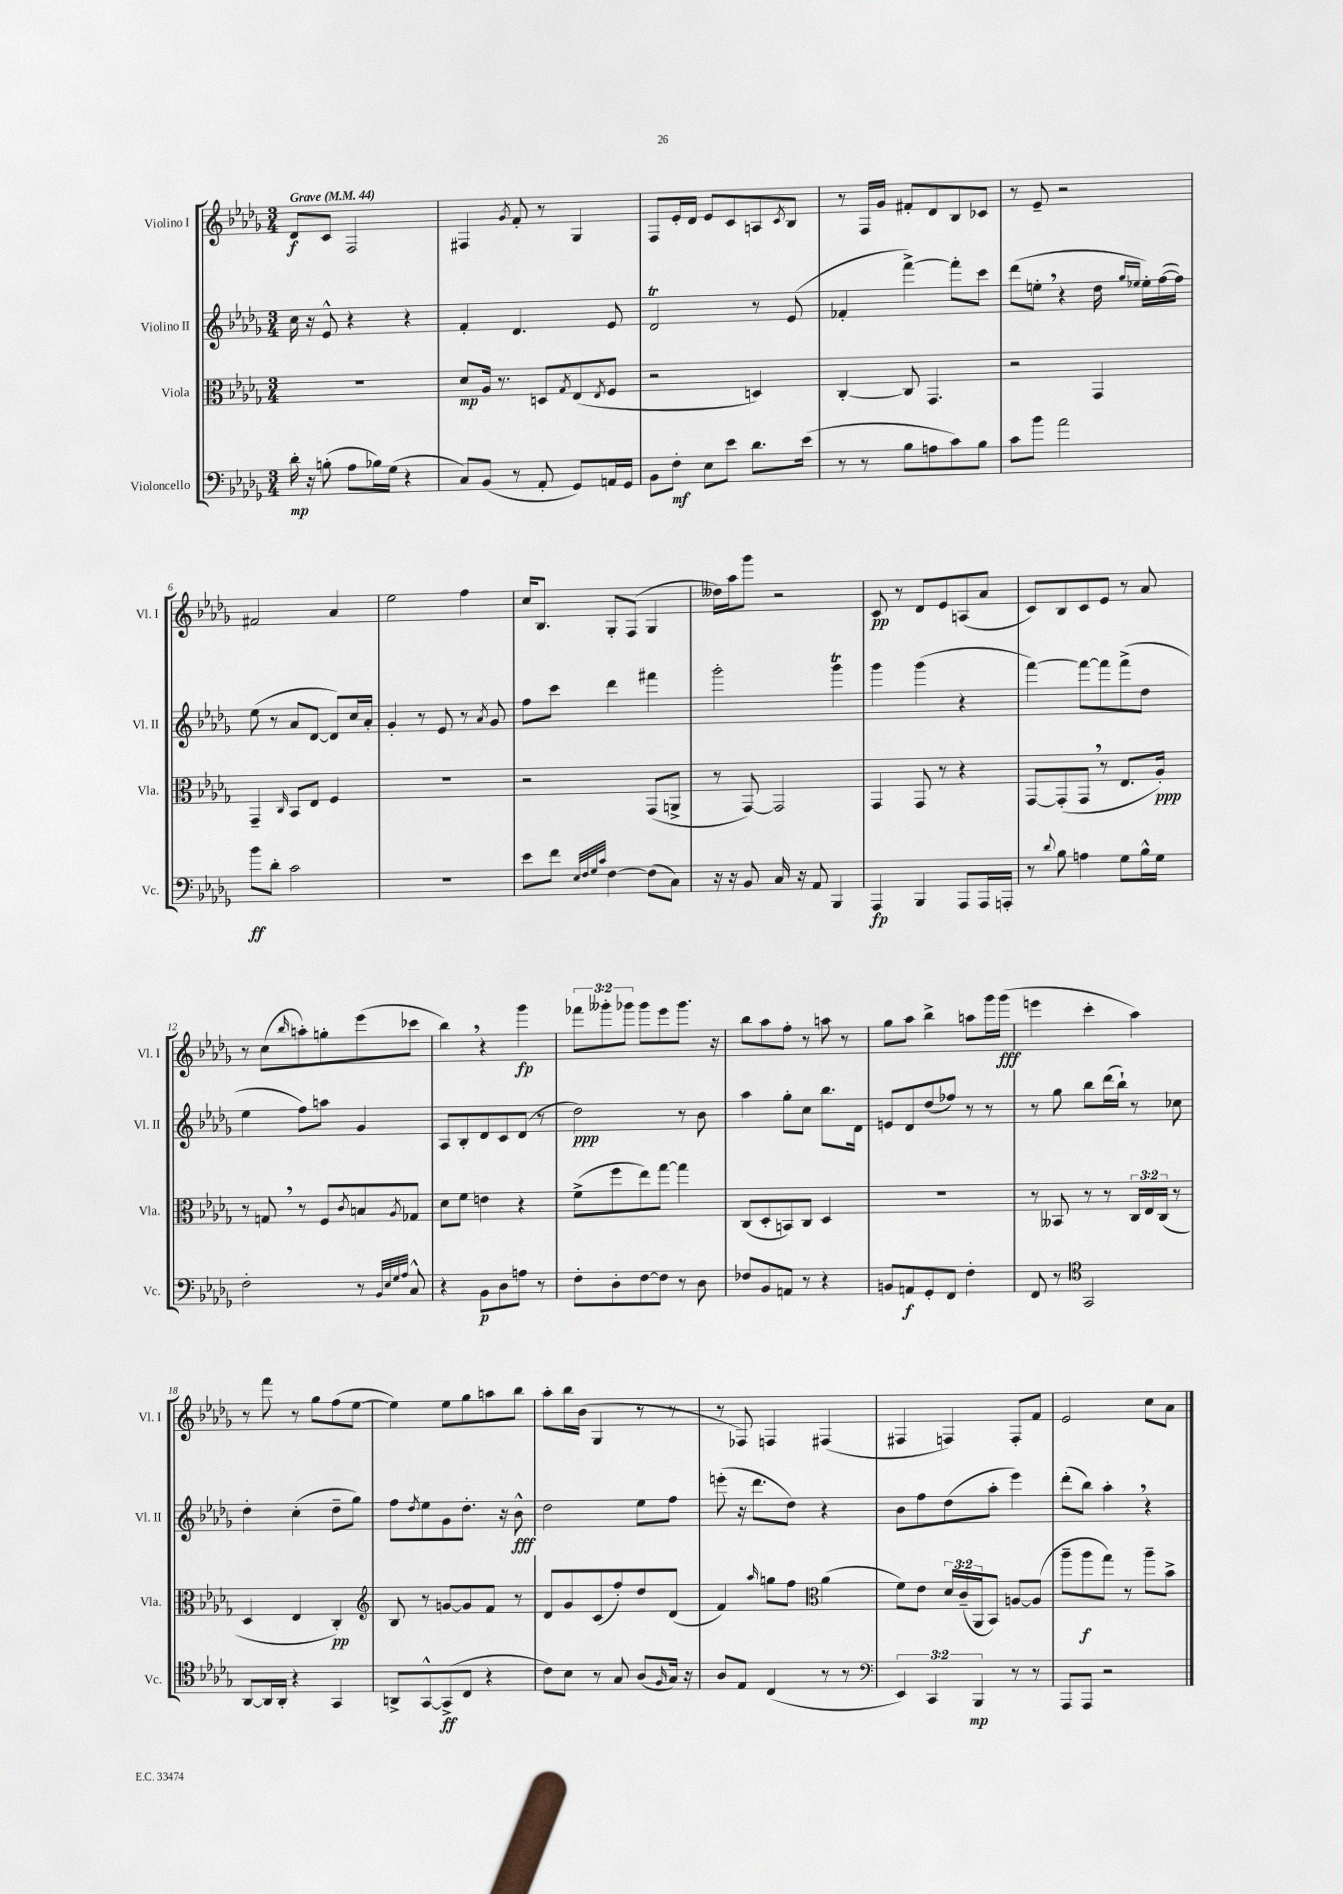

**kern	**dynam	**kern	**dynam	**kern	**dynam	**kern	**dynam
*part4	*part4	*part3	*part3	*part2	*part2	*part1	*part1
*staff4	*staff4	*staff3	*staff3	*staff2	*staff2	*staff1	*staff1
*I"Violoncello	*	*I"Viola	*	*I"Violino II	*	*I"Violino I	*
*I'Vc.	*	*I'Vla.	*	*I'Vl. II	*	*I'Vl. I	*
*clefF4	*	*clefC3	*	*clefG2	*	*clefG2	*
*k[b-e-a-d-g-]	*	*k[b-e-a-d-g-]	*	*k[b-e-a-d-g-]	*	*k[b-e-a-d-g-]	*
*M3/4	*	*M3/4	*	*M3/4	*	*M3/4	*
*MM44	*	*MM44	*	*MM44	*	*MM44	*
=1	=1	=1	=1	=1	=1	=1	=1
!	!	!	!	!	!	!LO:TX:a:B:t=Grave	!
16d-'\	mp	2.r	.	16cc\	.	8d-/L	f
16r	.	.	.	16r	.	.	.
(8Bn'\	.	.	.	8e-^^/	.	8c/J	.
8A-\L	.	.	.	4r	.	2F/	.
16B-X\L)	.	.	.	.	.	.	.
(16G-\JJ	.	.	.	.	.	.	.
4r	.	.	.	4r	.	.	.
=2	=2	=2	=2	=2	=2	=2	=2
8C/L)	.	8d-/L	mp	4f'/	.	4F#X/	.
(8BB-/J	.	16A-/Jk	.	.	.	.	.
.	.	8.r	.	.	.	.	.
.	.	.	.	.	.	8qg-/	.
8r	.	.	.	4.d-/	.	8f'/	.
8AA-'/	.	8Dn/L	.	.	.	8r	.
.	.	8qG-/	.	.	.	.	.
8GG-/L)	.	(8E-/	.	.	.	4G-/	.
.	.	8qE-/	.	.	.	.	.
16AAn/L	.	8F/J	.	8e-/	.	.	.
16GG-/JJ	.	.	.	.	.	.	.
=3	=3	=3	=3	=3	=3	=3	=3
8BB-\L	.	2r	.	2d-T/	.	8F/L	.
8F'\J	mf	.	.	.	.	16e-'/L	.
.	.	.	.	.	.	16d-/JJ	.
8E-\L	.	.	.	.	.	8e-/L	.
8e-\J	.	.	.	.	.	8c/	.
8.d-\L	.	4Dn/)	.	8r	.	8An/	.
.	.	.	.	.	.	8qc/	.
.	.	.	.	(8e-/	.	8B-/J	.
(16e-\Jk	.	.	.	.	.	.	.
=4	=4	=4	=4	=4	=4	=4	=4
8r	.	[4C'/	.	4f-X'/	.	8r	.
8r	.	.	.	.	.	16F/LL	.
.	.	.	.	.	.	16g-/JJ	.
8B-\L	.	8C/]	.	[4fff^\)	.	8f#X'/L	.
8An\	.	4.GG-/	.	.	.	8d-/	.
8c\)	.	.	.	8fff'\L]	.	8B-/	.
8B-\J	.	.	.	8ccc\J	.	8c-X/J	.
=5	=5	=5	=5	=5	=5	=5	=5
8c\L	.	2r	.	(8ddd-\L	.	8r	.
8b-\J	.	.	.	8een',\J	.	8e-~/	.
2a-\	.	.	.	4r	.	2r	.
.	.	4GG-/	.	16dd-\	.	.	.
.	.	.	.	16qqgg-/LL	.	.	.
.	.	.	.	16qqee-X/JJ	.	.	.
.	.	.	.	16ee-'\LL)	.	.	.
.	.	.	.	([16ff\	.	.	.
.	.	.	.	16ff\JJ])	.	.	.
!!LO:LB:g=z
=6	=6	=6	=6	=6	=6	=6	=6
8b-\L	ff	4GG-~/	.	(8ee-\	.	2f#X/	.
8d-'\J	.	.	.	8r	.	.	.
.	.	16qqC/	.	.	.	.	.
2c\	.	8BB-/L	.	8a-/L	.	.	.
.	.	8E-/J	.	[8d-/J	.	.	.
.	.	4F/	.	8d-/L])	.	4a-/	.
.	.	.	.	16cc/L	.	.	.
.	.	.	.	16a-'/JJ	.	.	.
=7	=7	=7	=7	=7	=7	=7	=7
2.r	.	2.r	.	4g-'/	.	2ee-\	.
.	.	.	.	8r	.	.	.
.	.	.	.	8e-/	.	.	.
.	.	.	.	8r	.	4ff\	.
.	.	.	.	8qa-/	.	.	.
.	.	.	.	8g-/	.	.	.
=8	=8	=8	=8	=8	=8	=8	=8
8e-\L	.	2r	.	8ff\L	.	16cc/KL	.
.	.	.	.	.	.	8.B-/J	.
8f\J	.	.	.	8ccc\J	.	.	.
32qqE-/LLL	.	.	.	.	.	.	.
32qqF/	.	.	.	.	.	.	.
32qqG-/	.	.	.	.	.	.	.
32qqc/JJJ	.	.	.	.	.	.	.
[4F\	.	.	.	4ddd-\	.	8G-'/L	.
.	.	.	.	.	.	(8F/J	.
(8F\L]	.	(8GG-/L	.	4fff#X\	.	4G-/	.
8C\J)	.	8AAn^/J	.	.	.	.	.
=9	=9	=9	=9	=9	=9	=9	=9
16r	.	8r	.	2ggg-'\	.	16dd--X\LL)	.
16r	.	.	.	.	.	16aa-\J	.
8BB-/	.	[8GG-/)	.	.	.	8ggg-\J	.
16C/	.	2GG-/]	.	.	.	2r	.
16r	.	.	.	.	.	.	.
8AA-/	.	.	.	.	.	.	.
4BBB-/	.	.	.	4ggg-T\	.	.	.
=10	=10	=10	=10	=10	=10	=10	=10
4AAA-/	fp	4GG-/	.	4ggg-\	.	8c/	pp
.	.	.	.	.	.	8r	.
4BBB-/	.	8GG-/	.	(4ggg-\	.	8d-/L	.
.	.	8r	.	.	.	8e-/	.
8AAA-/L	.	4r	.	4r	.	(8An/	.
16AAA-/L	.	.	.	.	.	8a-/J	.
16AAAn'/JJ	.	.	.	.	.	.	.
=11	=11	=11	=11	=11	=11	=11	=11
8r	.	[8GG-/L	.	[4fff\)	.	8c/L)	.
8qqd-/	.	.	.	.	.	.	.
8B-\	.	(8GG-'/]	.	.	.	8B-/	.
4An\	.	8GG-,/J	.	8fff\L_	.	8c/	.
.	.	8r	.	8fff\]	.	8e-/J	.
8G-\L	.	8.E-/L	.	(8fff^\	.	8r	.
16B-^^\L	.	.	.	8dd-\J	.	8a-/	.
16G-\JJ	.	16A-'/Jk)	ppp	.	.	.	.
!!LO:LB:g=z
=12	=12	=12	=12	=12	=12	=12	=12
2F'\	.	8r	.	4ee-\	.	8r	.
.	.	8Gn,/	.	.	.	(8cc\L	.
.	.	.	.	.	.	16qqbb-/	.
.	.	8r	.	8ff\L)	.	8aan'\)	.
.	.	8F/L	.	8aan\J	.	8ggn'\	.
.	.	8qc/	.	.	.	.	.
8r	.	8Bn/	.	4g-/	.	(8eee-\	.
32qqBB-/LLL	.	.	.	.	.	.	.
32qqE-/	.	.	.	.	.	.	.
32qqG-/	.	.	.	.	.	.	.
32qqA-/JJJ	.	8qA-/	.	.	.	.	.
8C^^/	.	8G-X/J	.	.	.	8ccc-X\J	.
=13	=13	=13	=13	=13	=13	=13	=13
4r	.	8d-\L	.	8A-/L	.	4bb-,\)	.
.	.	8f\J	.	8B-'/	.	.	.
8BB-\L	p	4en\	.	8d-/	.	4r	.
8D-\	.	.	.	8c/	.	.	.
8An\J	.	4r	.	(8d-/J	.	4ggg-\	fp
8r	.	.	.	8r	.	.	.
=14	=14	=14	=14	=14	=14	=14	=14
8F'\L	.	(8f^\L	.	2dd-\)	ppp	12fff-X\L	.
.	.	.	.	.	.	12ggg--X'\	.
8D-'\	.	8ff\	.	.	.	.	.
.	.	.	.	.	.	12ggg-X\J	.
[8F\	.	8ee-\)	.	.	.	8ggg-\L	.
8F\J]	.	[8gg-\J	.	.	.	8eee-\	.
8r	.	4gg-\]	.	8r	.	8.ggg-\J	.
8D-\	.	.	.	8b-\	.	.	.
.	.	.	.	.	.	16r	.
=15	=15	=15	=15	=15	=15	=15	=15
8F-X/L	.	(8C/L	.	4aa-\	.	8bb-\L	.
8BB-/	.	8D-'/	.	.	.	8aa-\	.
8AAn/J	.	8BBn/)	.	8gg-'\L	.	8ff'\J	.
8r	.	8C/J	.	8cc\J	.	8r	.
4r	.	4D-/	.	8.bb-\L	.	8aan\	.
.	.	.	.	.	.	8r	.
.	.	.	.	16d-\Jk	.	.	.
=16	=16	=16	=16	=16	=16	=16	=16
8BBn/L	.	2.r	.	8en/L	.	8gg-\L	.
8AAn/	f	.	.	8d-/	.	8aa-\J	.
8GG-'/	.	.	.	(8dd-/	.	4bb-^\	.
8FF/J	.	.	.	8ff-X/J)	.	.	.
4F'\	.	.	.	8r	.	8aan\L	.
.	.	.	.	8r	.	16ggg-\L	.
.	.	.	.	.	.	(16ggg-\JJ	fff
=17	=17	=17	=17	=17	=17	=17	=17
8FF/	.	8r	.	8r	.	4eeen\	.
8r	.	8BB--X/	.	8gg-\	.	.	.
*clefC4	*	*	*	*	*	*	*
2GG-/	.	8r	.	8bb-\L	.	4ccc'\	.
.	.	8r	.	(16ddd-\L	.	.	.
.	.	.	.	16bb-`\JJ)	.	.	.
.	.	24C/LL	.	8r	.	4aa-\)	.
.	.	24E-/	.	.	.	.	.
.	.	(24C/JJ	.	.	.	.	.
.	.	8r	.	8cc-X\	.	.	.
!!LO:LB:g=z
=18	=18	=18	=18	=18	=18	=18	=18
[8AA-/L	.	4D-/	.	4dd-'\	.	8r	.
16AA-/L]	.	.	.	.	.	8fff\	.
16AA-'/JJ	.	.	.	.	.	.	.
4r	.	4E-/	.	(4cc'\	.	8r	.
.	.	.	.	.	.	8gg-\L	.
4GG-/	.	4C'/)	pp	8dd-~\L	.	(8ff\	.
.	.	.	.	8gg-\J)	.	[8ee-\J	.
=19	=19	=19	=19	=19	=19	=19	=19
*	*	*clefG2	*	*	*	*	*
8AAn^/L	.	8B-/	.	8ff\L	.	4ee-\])	.
.	.	.	.	8qdd-/	.	.	.
[8GG-^^/	.	8r	.	8ee-\	.	.	.
(8GG-^/]	ff	[8gn/L	.	8g-\	.	8ee-\L	.
8C/J	.	8g/]	.	8.dd-'\J	.	8gg-\	.
4r	.	8f/J	.	.	.	8aan\	.
.	.	.	.	16r	.	.	.
.	.	8r	.	8b-^^\	fff	8bb-\J	.
=20	=20	=20	=20	=20	=20	=20	=20
8c\L)	.	8d-/L	.	2dd-\	.	8aa-'\L	.
8B-\J	.	8g-/	.	.	.	16bb-\L	.
.	.	.	.	.	.	(16b-\JJ	.
8r	.	(8c/	.	.	.	4G-/	.
8G-/	.	8ff'/)	.	.	.	.	.
(8A-/L	.	8dd-/	.	8ee-\L	.	8r	.
16qqF/	.	.	.	.	.	.	.
16G-/Jk)	.	(8d-/J	.	8ff\J	.	8r	.
16r	.	.	.	.	.	.	.
=21	=21	=21	=21	=21	=21	=21	=21
8A-/L	.	4f/)	.	(8eeen'\	.	8r	.
8E-/J	.	.	.	16r	.	8F-X/)	.
.	.	.	.	8.ddd-\L	.	.	.
.	.	16qqaa-/	.	.	.	.	.
(4C/	.	8ggn\L	.	.	.	4Fn/	.
.	.	8ff\J	.	8dd-\J)	.	.	.
*	*	*clefC3	*	*	*	*	*
8r	.	(4a-\	.	4r	.	(4F#X/	.
8r	.	.	.	.	.	.	.
=22	=22	=22	=22	=22	=22	=22	=22
*clefF4	*	*	*	*	*	*	*
6EE-/)	.	8f\L)	.	8b-\L	.	4F#X/	.
.	.	8e-\J	.	8ff\	.	.	.
6CC/	.	.	.	.	.	.	.
.	.	24d-/LL	.	(8dd-\	.	4Fn/)	.
.	.	(24c~/	.	.	.	.	.
6BBB-/	mp	24AA-/J	.	.	.	.	.
.	.	8BB-/J)	.	8aa-'\J	.	.	.
8r	.	[8An/L	.	4eee-\)	.	8F'/L	.
8r	.	(8A/J]	.	.	.	8f/J	.
=23	=23	=23	=23	=23	=23	=23	=23
8AAA-/L	.	8aa-~\L	.	(8ddd-'\L	.	2e-/	.
8AAA-/J	.	8aa-\	f	8bb-\J)	.	.	.
2r	.	8gg-\J)	.	4aa-',\	.	.	.
.	.	8r	.	.	.	.	.
.	.	8aa-~\L	.	4r	.	8cc\L	.
.	.	8b-^\J	.	.	.	8a-\J	.
==	==	==	==	==	==	==	==
*-	*-	*-	*-	*-	*-	*-	*-
